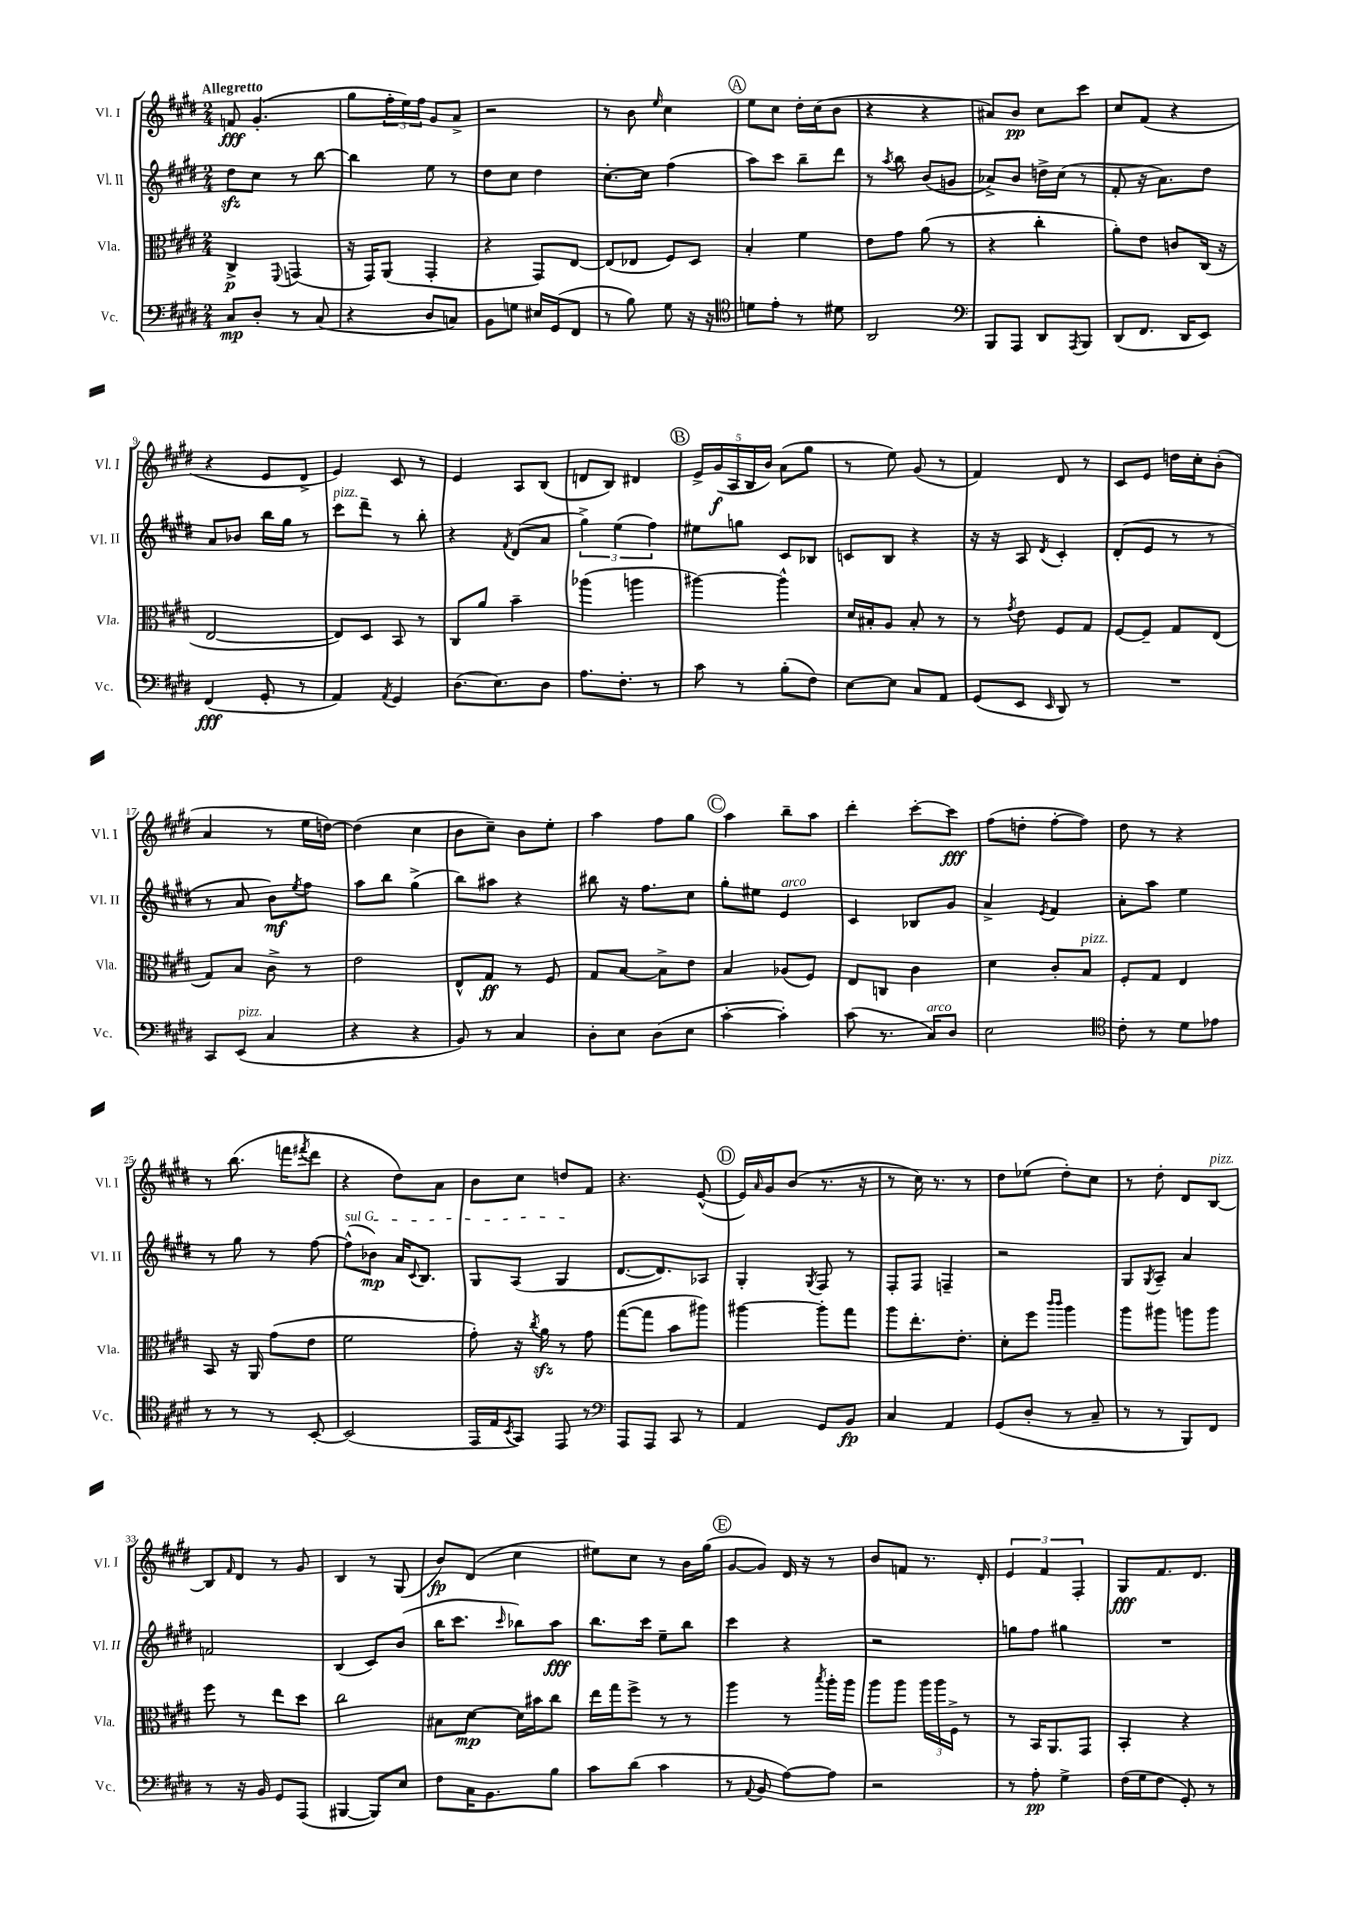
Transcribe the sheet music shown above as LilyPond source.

<<
\new StaffGroup <<
\new Staff = "s0" \with { instrumentName = "Vl. I" shortInstrumentName = "Vl. I" } {
    \clef treble \key e \major \numericTimeSignature \time 2/4 \tempo "Allegretto"
    f'8\fff gis'4.-.( |
    gis''8 \tuplet 3/2 { fis''16-. e''16) fis''16 } gis'8 a'8-> |
    r2 |
    r8 b'8 \grace { e''16 } cis''4 |
    \mark \markup { \circle "A" } e''8 cis''8 dis''16-. cis''16( b'8 |
    r4 r4 |
    ais'8) b'8\pp cis''8 cis'''8 |
    cis''8 fis'8( r4 |
    r4 e'8 dis'8-> |
    e'4) cis'8 r8 |
    e'4 a8 b8( |
    d'8 b8) dis'4 |
    \mark \markup { \circle "B" } \tuplet 5/4 { e'16-> gis'16\f( a16 b16 b'16) } a'8( gis''8 |
    r8 e''8) gis'8( r8 |
    fis'4) dis'8 r8 |
    cis'8 e'8 d''16 cis''16-. b'8-.( |
    a'4 r8 e''16 d''16~) |
    d''4( cis''4 |
    b'8 cis''8--) b'8 e''8-. |
    a''4 fis''8 gis''8 |
    \mark \markup { \circle "C" } a''4 b''8-- a''8 |
    dis'''4-. cis'''8~-. cis'''8\fff |
    fis''8( d''8-. fis''8~-. fis''8) |
    dis''8 r8 r4 |
    r8 b''8.( f'''16 \acciaccatura { fis'''8 } dis'''8 |
    r4 dis''8) a'8 |
    b'8 cis''8 d''8 fis'8 |
    r4. e'8~-^( |
    \mark \markup { \circle "D" } e'16) \grace { a'16 } gis'16 b'8( r8. r16 |
    r8 cis''16) r8. r8 |
    dis''8 ees''8( dis''8-.) cis''8 |
    r8 dis''8-. dis'8 b8~^\markup { \italic "pizz." } |
    b8 \grace { fis'16 } dis'8 r8 gis'8 |
    b4 r8 gis8( |
    b'8\fp) dis'8( cis''4 |
    eis''8) cis''8 r8 b'16 gis''16( |
    \mark \markup { \circle "E" } gis'8~ gis'8) dis'16 r16 r8 |
    b'8 f'8 r8. dis'16-. |
    \tuplet 3/2 { e'4 fis'4 fis4-. } |
    gis8\fff fis'8. dis'8. \bar "|." |
}
\new Staff = "s1" \with { instrumentName = "Vl. II" shortInstrumentName = "Vl. II" } {
    \clef treble \key e \major \numericTimeSignature \time 2/4
    dis''8\sfz cis''8 r8 b''8~ |
    b''4 e''8 r8 |
    dis''8 cis''8 dis''4 |
    cis''8.~-. cis''16 fis''4( |
    \mark \markup { \circle "A" } a''8) cis'''8 b''8-- dis'''8 |
    r8 \acciaccatura { a''8 } b''8 b'8( g'8 |
    aes'8->) b'8 d''16-> cis''16( r8 |
    fis'8-. r16 a'8.) dis''8 |
    a'8 bes'8 b''16 gis''16 r8 |
    cis'''8^\markup { \italic "pizz." } dis'''8-- r8 b''8-. |
    r4 \acciaccatura { fis'8 } dis'8( a'8 |
    \tuplet 3/2 { gis''4->) e''4( fis''4) } |
    \mark \markup { \circle "B" } eis''8 g''8 cis'8 bes8 |
    c'8 b8 r4 |
    r16 r16 a8 \acciaccatura { dis'8 } cis'4-. |
    dis'8-.( e'8 r8 r8 |
    r8 a'8 b'8\mf) \acciaccatura { e''8 } fis''8 |
    a''8 b''8 gis''4->( |
    b''8) ais''8 r4 |
    bis''8 r16 fis''8. cis''8 |
    \mark \markup { \circle "C" } gis''8-. eis''8 e'4^\markup { \italic "arco" } |
    cis'4 bes8 gis'8 |
    a'4-> \acciaccatura { e'8 } fis'4 |
    a'8-. a''8 e''4 |
    r8 gis''8 r8 fis''8~ |
    \once \override TextSpanner.bound-details.left.text = \markup { \italic "sul G" } fis''8-^\startTextSpan( bes'8\mp) a'16 \appoggiatura { cis'8 } b8. |
    gis8 a8( gis4\stopTextSpan |
    dis'8.~ dis'8.) aes8 |
    \mark \markup { \circle "D" } gis4-. \acciaccatura { gis8 } fis8 r8 |
    fis8-. fis8 f4-- |
    r2 |
    gis8 \acciaccatura { gis8 } a8-- a'4 |
    f'2 |
    b4( cis'8) b'8( |
    b''16 cis'''8. \grace { cis'''16 } bes''8) a''8\fff |
    b''8. cis'''16 e''8-- b''8 |
    \mark \markup { \circle "E" } cis'''4 r4 |
    r2 |
    g''8 fis''8 gis''4 |
    R2 \bar "|." |
}
\new Staff = "s2" \with { instrumentName = "Vla." shortInstrumentName = "Vla." } {
    \clef alto \key e \major \numericTimeSignature \time 2/4
    cis4->\p \appoggiatura { fis,8 } g,4( |
    r16 gis,16) a,8( gis,4-. |
    r4 gis,8) e8~ |
    e8( ees8 fis8) dis8 |
    \mark \markup { \circle "A" } b4-. fis'4 |
    e'8 gis'8 a'8( r8 |
    r4 cis''4-. |
    a'8-.) e'8 c'8 cis16( r16 |
    e2~ |
    e8) dis8 b,8 r8 |
    cis8 a'8 b'4-- |
    aes''4( a''4 |
    \mark \markup { \circle "B" } ais''4~) ais''4-^ |
    dis'16 bis16-. a8 bis8-. r8 |
    r8 \acciaccatura { gis'8 } e'8 fis8 gis8 |
    fis8~ fis8-- gis8 e8( |
    gis8) b8 cis'8-> r8 |
    e'2 |
    e8-^ gis8\ff r8 fis8 |
    gis8 b8~ b8-> e'8 |
    \mark \markup { \circle "C" } b4 aes8( fis8) |
    e8 c8 cis'4 |
    dis'4 cis'8-. b8^\markup { \italic "pizz." } |
    fis8-. gis8 e4 |
    b,8 r16 a,16 gis'8( e'8 |
    fis'2 |
    gis'8-.) r16 \acciaccatura { cis''8 } a'16\sfz r8 gis'8 |
    gis''8~( gis''8 b'8 ais''8) |
    \mark \markup { \circle "D" } ais''4~ ais''8-. gis''8 |
    a''8 e''8.-. e'8.-. |
    dis'8-. fis''8 \grace { cis'''16 cis'''16 } a''4 |
    a''8 ais''8 a''8 a''8 |
    fis''8 r8 e''8 dis''8 |
    cis''2 |
    bis8 dis'8~\mp dis'16 bis'16 cis''8 |
    e''16 gis''16 fis''8-> r8 r8 |
    \mark \markup { \circle "E" } a''4 r8 \acciaccatura { b''8 } a''16-. a''16 |
    a''8 a''8 \tuplet 3/2 { a''16 a''16 fis16-> } r8 |
    r8 b,16 a,8. gis,8 |
    b,4-. r4 \bar "|." |
}
\new Staff = "s3" \with { instrumentName = "Vc." shortInstrumentName = "Vc." } {
    \clef bass \key e \major \numericTimeSignature \time 2/4
    cis8\mp dis8-. r8 cis8( |
    r4 dis8 c8) |
    b,8 g8 eis16 gis,16( fis,8 |
    r8 b8) gis8 r16 r16 |
    \mark \markup { \circle "A" } \clef tenor d'8 e'8-. r8 dis'8 |
    a,2 |
    \clef bass b,,8 a,,8 dis,8 \acciaccatura { a,,8 } b,,8 |
    dis,8( fis,8. dis,16 e,8) |
    fis,4\fff( gis,8-. r8 |
    a,4) \acciaccatura { a,8 } gis,4 |
    dis8.( e8.) dis8 |
    a8. fis8.-. r8 |
    \mark \markup { \circle "B" } cis'8 r8 b8-.( fis8) |
    e8~ e8 cis8 a,8 |
    gis,8( e,8 \grace { e,16 } dis,8) r8 |
    R2 |
    cis,8 e,8^\markup { \italic "pizz." }( cis4 |
    r4 r4 |
    b,8) r8 cis4 |
    dis8-. e8 dis8( e8 |
    \mark \markup { \circle "C" } cis'4~-. cis'4-.) |
    cis'8( r8. cis16^\markup { \italic "arco" }) dis8 |
    e2 |
    \clef tenor cis'8-. r8 dis'8 ees'8 |
    r8 r8 r8 b,8~-. |
    b,2( |
    e,16 e16 \acciaccatura { b,8 } gis,8) e,8 r8 |
    \clef bass a,,8 a,,8 cis,8 r8 |
    \mark \markup { \circle "D" } a,4 gis,8 b,8\fp |
    cis4 a,4 |
    gis,8( dis8-. r8 cis8-- |
    r8 r8 b,,8) fis,8 |
    r8 r16 b,16 gis,8 a,,8( |
    bis,,4~ bis,,8) e8 |
    fis8 cis16 b,8. b8 |
    cis'8 dis'8( cis'4 |
    \mark \markup { \circle "E" } r8 \appoggiatura { a,8 } b,8 a8~) a8 |
    r2 |
    r8 a8-.\pp gis4-> |
    fis16( gis16 fis8 gis,8-.) r8 \bar "|." |
}
>>
>>
